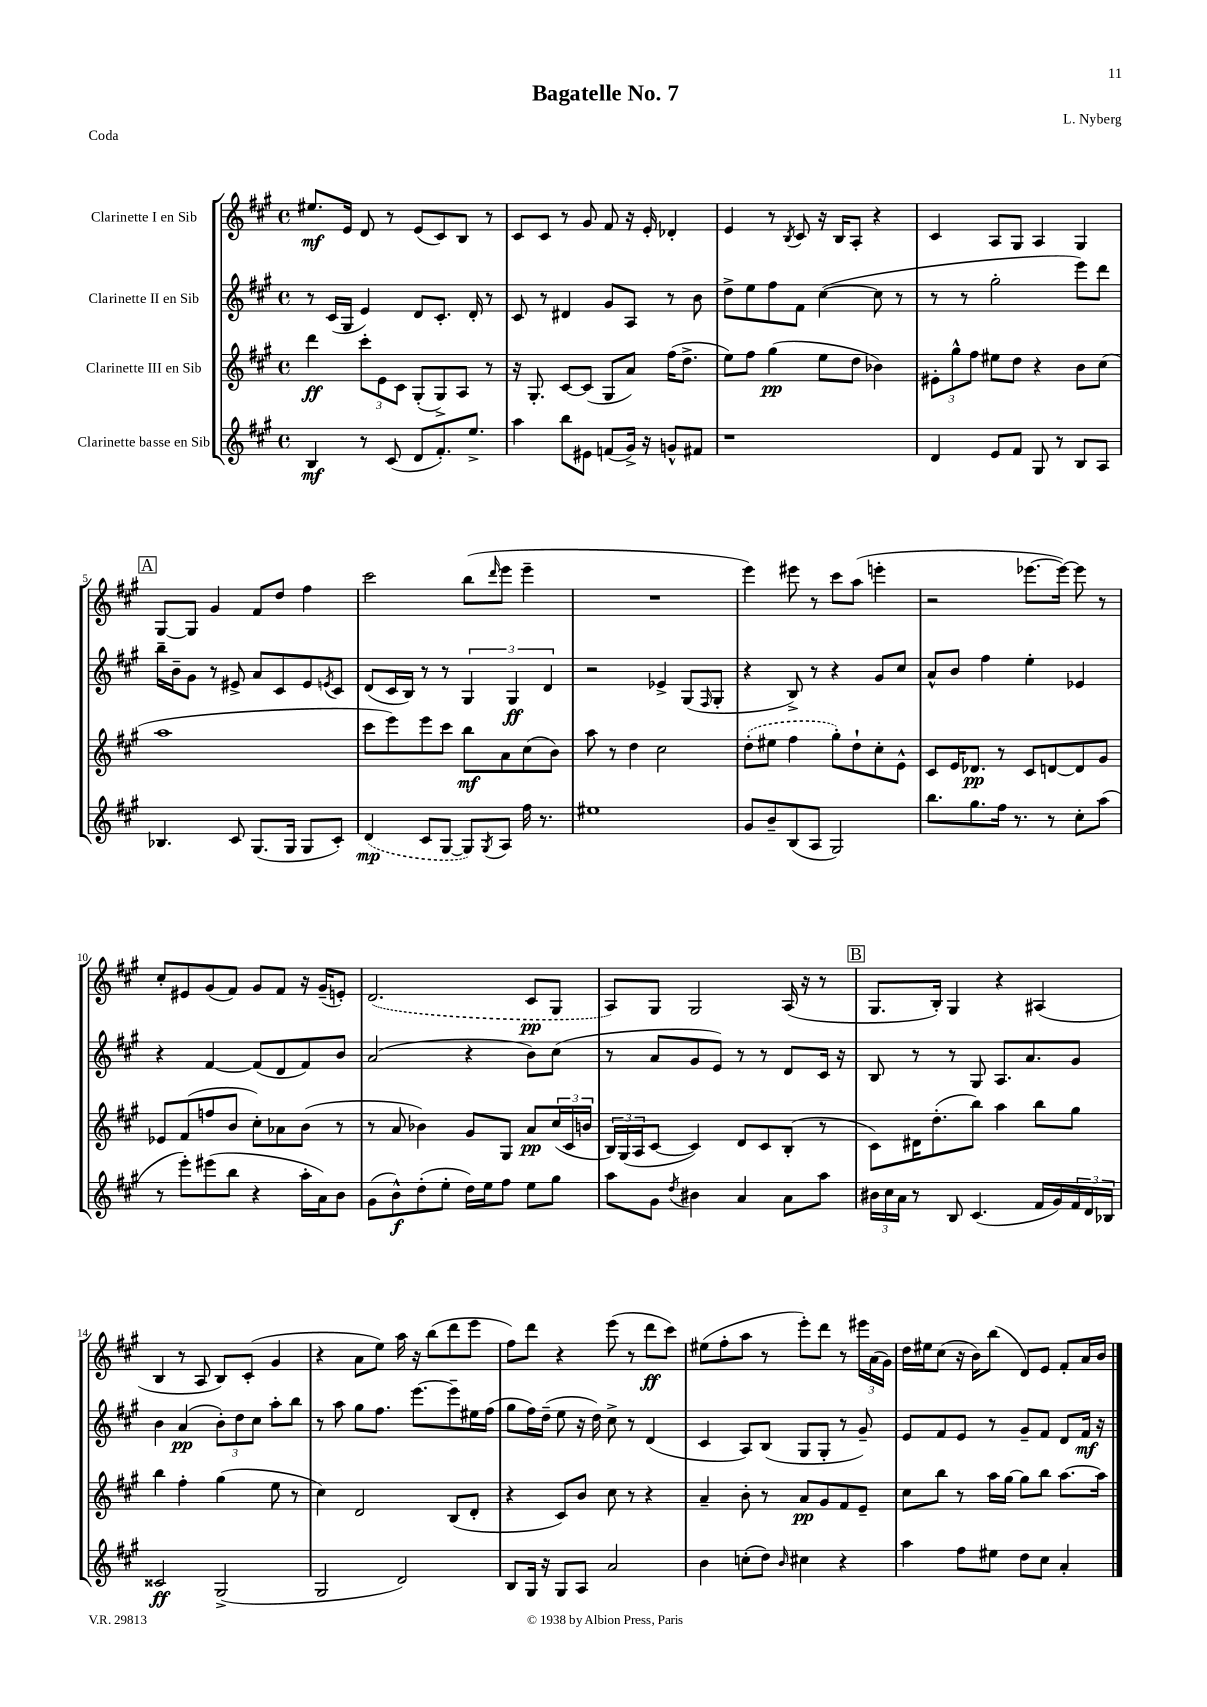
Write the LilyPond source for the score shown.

\header { title = "Bagatelle No. 7" composer = "L. Nyberg" piece = "Coda" }
<<
\new StaffGroup <<
\new Staff = "s0" \with { instrumentName = "Clarinette I en Sib" } {
    \clef treble \key a \major \defaultTimeSignature \time 4/4
    eis''8.\mf e'16 d'8 r8 e'8( cis'8) b8 r8 |
    cis'8 cis'8 r8 gis'8 fis'8 r16 e'16-. des'4-. |
    e'4 r8 \acciaccatura { b8 } cis'8 r16 b16 a8-. r4 |
    cis'4 a8 gis8 a4 gis4 |
    \mark \markup { \box "A" } gis8~ gis8 gis'4 fis'8 d''8 fis''4 |
    cis'''2 b''8( \grace { d'''16 } e'''8 e'''4-- |
    R1 |
    e'''4) eis'''8 r8 cis'''8 a''8( e'''4-. |
    r2 ees'''8.~ ees'''16~) ees'''8 r8 |
    cis''8-. eis'8 gis'8( fis'8) gis'8 fis'8 r16 gis'16--( e'8-.) |
    \once \slurDashed d'2.( cis'8\pp gis8 |
    a8) gis8 gis2 a16( r16 r8 |
    \mark \markup { \box "B" } gis8. b16-.) gis4 r4 ais4( |
    b4 r8 a8 b8) cis'8-.( gis'4 |
    r4 a'8 e''8) a''16 r16 b''8( d'''8 e'''8 |
    fis''8) d'''8 r4 e'''8( r8 d'''8\ff cis'''8) |
    eis''8( fis''8-. a''8 r8 e'''8-.) d'''8 r8 \tuplet 3/2 { eis'''16 a'16( gis'16) } |
    d''16 eis''16 cis''8( r16 b'16) b''8( d'8) e'8 fis'8-. a'16 b'16 \bar "|." |
}
\new Staff = "s1" \with { instrumentName = "Clarinette II en Sib" } {
    \clef treble \key a \major \defaultTimeSignature \time 4/4
    r8 cis'16( gis16 e'4) d'8 cis'8.-. d'16-. r8 |
    cis'8 r8 dis'4 gis'8 a8 r8 b'8 |
    d''8-> e''8 fis''8 fis'8 cis''4~( cis''8 r8 |
    r8 r8 gis''2-. e'''8) d'''8 |
    \mark \markup { \box "A" } b''16-- b'16-- gis'8 r8 eis'8-> a'8 cis'8 eis'8 \acciaccatura { e'8 } cis'8 |
    d'8( cis'16 b16) r8 r8 \tuplet 3/2 { gis4 gis4\ff d'4 } |
    r2 ees'4-> gis8( \grace { fis16 } gis8-. |
    r4 b8->) r8 r4 gis'8 cis''8 |
    a'8-^ b'8 fis''4 e''4-. ees'4 |
    r4 fis'4~ fis'8( d'8 fis'8) b'8 |
    a'2( r4 b'8) cis''8( |
    r8 a'8 gis'8 e'8) r8 r8 d'8 cis'16 r16 |
    \mark \markup { \box "B" } b8 r8 r8 gis8 a8. a'8. gis'8 |
    b'4 a'4\pp( \tuplet 3/2 { b'8-.) d''8 cis''8 } a''8-. b''8 |
    r8 a''8 gis''8 fis''8. e'''8.~ e'''8-- eis''16 fis''16( |
    gis''8 fis''16) d''16--( e''8 r16 d''16) cis''8-> r8 d'4( |
    cis'4 a8) b8( gis8 gis8-. r8 gis'8--) |
    e'8 fis'8 e'8 r8 gis'8-- fis'8 d'8 fis'16\mf r16 \bar "|." |
}
\new Staff = "s2" \with { instrumentName = "Clarinette III en Sib" } {
    \clef treble \key a \major \defaultTimeSignature \time 4/4
    d'''4\ff \tuplet 3/2 { cis'''8-. e'8 cis'8 } gis8-.( gis8->) a8 r8 |
    r16 gis8.-. cis'8~ cis'8( gis8 a'8) fis''16( d''8.-> |
    e''8) fis''8 gis''4\pp( e''8 d''8 bes'4) |
    \tuplet 3/2 { eis'8-. gis''8-^ fis''8 } eis''8 d''8 r4 b'8 cis''8( |
    \mark \markup { \box "A" } a''1 |
    cis'''8 e'''8) e'''8 cis'''8 b''8\mf a'8 cis''8( b'8) |
    a''8 r8 d''4 cis''2 |
    \once \slurDashed d''8-.( eis''8 fis''4 gis''8-.) d''8-! cis''8-. e'8-^ |
    cis'8 e'16 des'8.\pp r8 cis'8 d'8~ d'8 gis'8 |
    ees'8 fis'8( f''8 b'8 cis''8-.) aes'8 b'8( r8 |
    r8 a'8 bes'4) gis'8 gis8 a'8\pp \tuplet 3/2 { cis''16( cis'16 b'16 } |
    \tuplet 3/2 { b16) gis16( a16 } cis'8~ cis'4) d'8 cis'8 b8-.( r8 |
    \mark \markup { \box "B" } cis'8) dis'16 d''8.-.( b''8) a''4 b''8 gis''8 |
    b''4 fis''4-. gis''4( e''8 r8 |
    cis''4) d'2 b8( d'8-. |
    r4 cis'8) b'8 cis''8 r8 r4 |
    a'4-- b'8-. r8 a'8\pp gis'8 fis'8 e'8-- |
    cis''8 b''8 r8 a''16 gis''16~ gis''8 b''8 a''8.~ a''16 \bar "|." |
}
\new Staff = "s3" \with { instrumentName = "Clarinette basse en Sib" } {
    \clef treble \key a \major \defaultTimeSignature \time 4/4
    b4\mf r8 cis'8( d'8 fis'8.-.) e''8.-> |
    a''4 b''8 eis'8 f'8( gis'16->) r16 g'8-^ fis'8 |
    r1 |
    d'4 e'8 fis'8 gis8 r8 b8 a8 |
    \mark \markup { \box "A" } bes4. cis'8 gis8.( gis16 gis8 cis'8-.) |
    \once \slurDashed d'4\mp( cis'8 gis8~ gis8) \acciaccatura { gis8 } a8 fis''16 r8. |
    eis''1 |
    gis'8 b'8-- b8( a8 gis2) |
    b''8. gis''8. fis''16 r8. r8 cis''8-. a''8( |
    r8 e'''8-.) eis'''8( b''8 r4 a''16-. a'16) b'8 |
    gis'8( b'8-^\f) d''8-.( e''8-. d''16) e''16 fis''8 e''8 gis''8 |
    a''8 gis'8 \acciaccatura { d''8 } bis'4 a'4 a'8 a''8 |
    \mark \markup { \box "B" } \tuplet 3/2 { bis'16 cis''16 a'16 } r8 b8 cis'4.( fis'16 gis'16) \tuplet 3/2 { fis'16 d'16 bes16 } |
    cisis'2\ff gis2->( |
    gis2 d'2) |
    b8 gis16 r16 gis8 a8 a'2 |
    b'4 c''8-.( d''8) \grace { b'16 } cis''4 r4 |
    a''4 fis''8 eis''8 d''8 cis''8 a'4-. \bar "|." |
}
>>
>>
